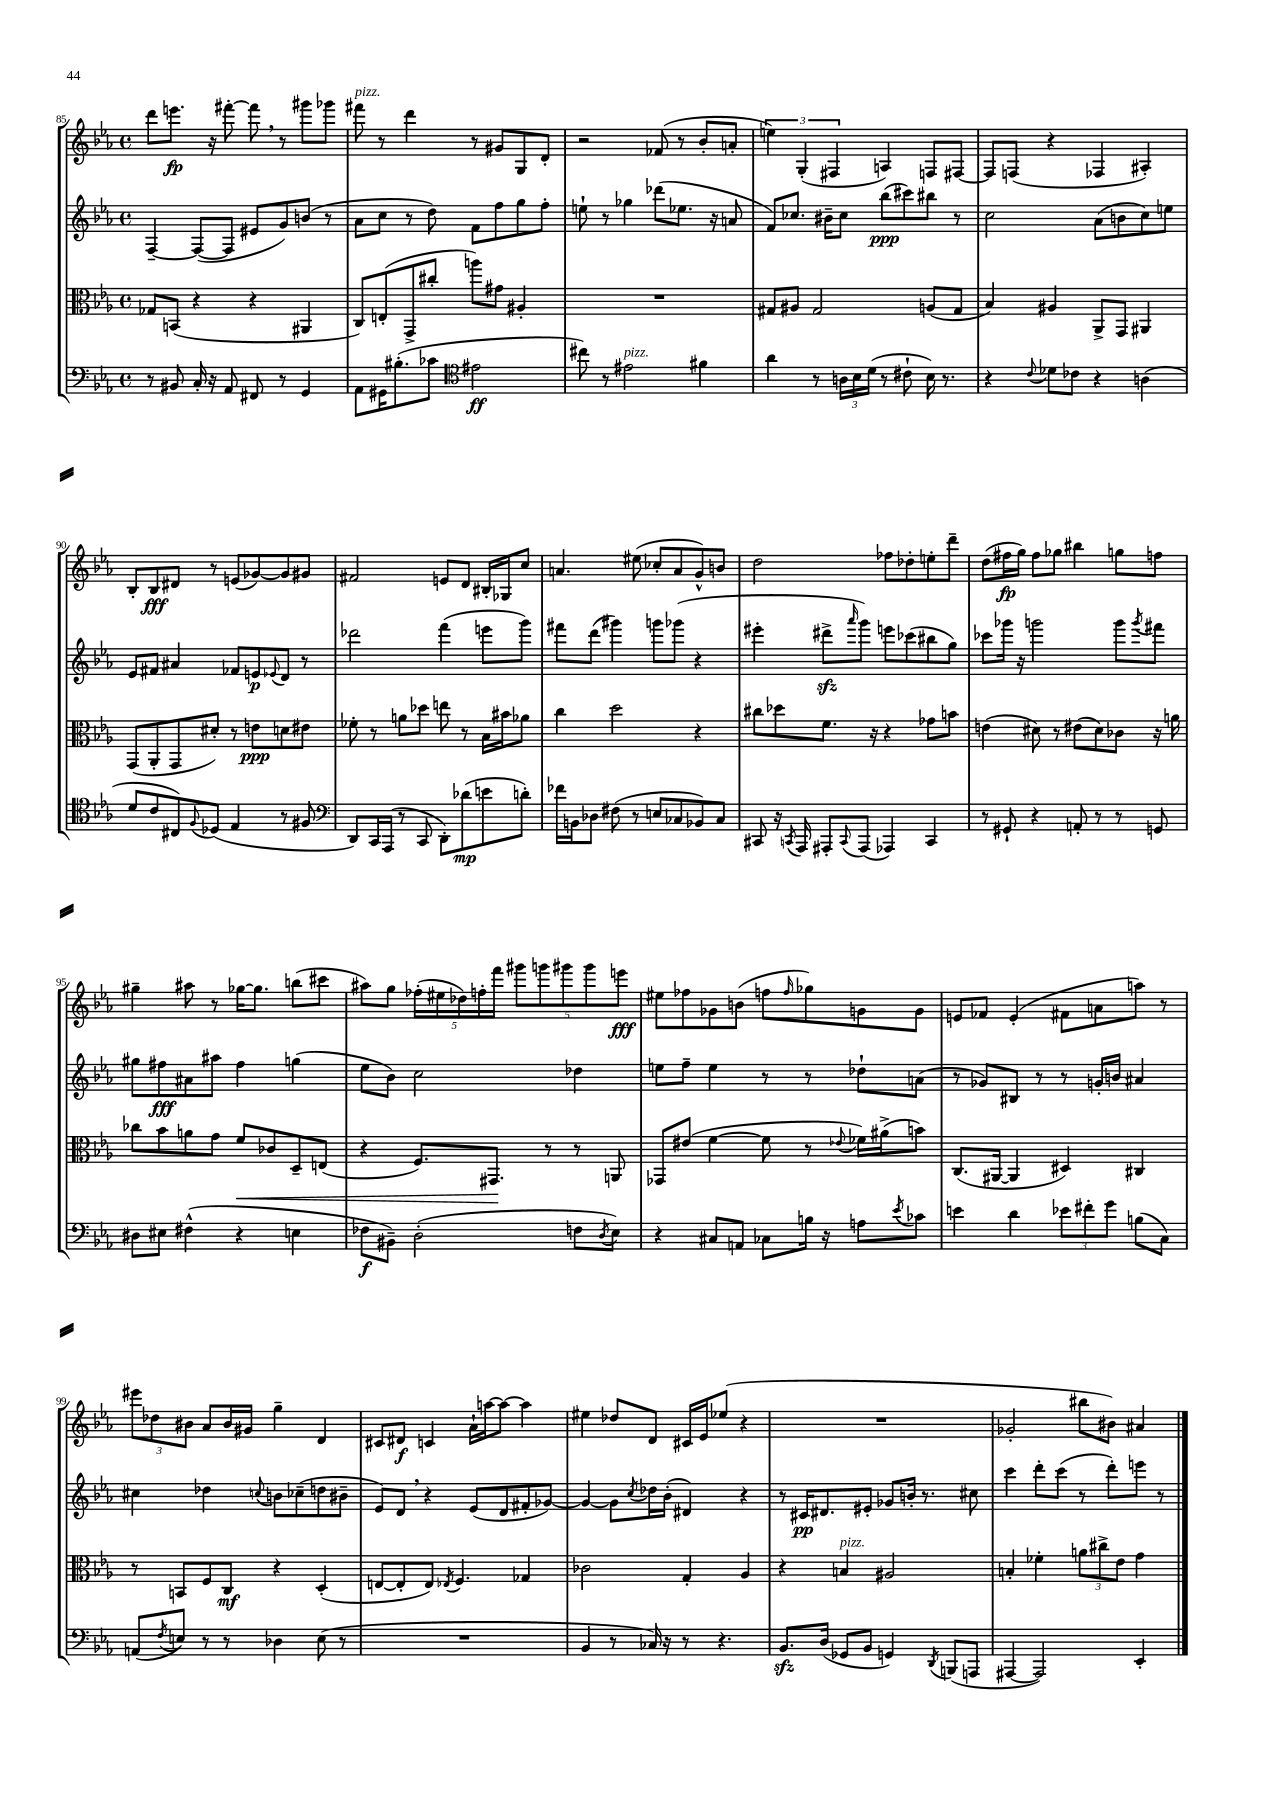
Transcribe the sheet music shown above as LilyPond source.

<<
\new StaffGroup <<
\new Staff = "s0" {
    \clef treble \key ees \major \defaultTimeSignature \time 4/4
    d'''8 e'''8.\fp r16 fis'''8~-. fis'''8 \breathe r8 gis'''8 ges'''8 |
    fis'''8^\markup { \italic "pizz." } r8 d'''4 r8 gis'8 g8 d'8-. |
    r2 fes'8( r8 bes'8-. a'8-. |
    \tuplet 3/2 { e''4) g4-.( fis4 } a4) f8 fis8~ |
    fis8 f8( r4 fes4 ais4-.) |
    bes8-. bes8\fff dis'8 r8 e'8( ges'8~) ges'8 gis'8 |
    fis'2 e'8 d'8 bis16-. ges16 c''8 |
    a'4. eis''8( ces''8-. a'8 g'8-^) b'8 |
    d''2 fes''8 des''8-. e''8-. d'''8-- |
    d''8( fis''16\fp g''16) fis''8 ges''8 bis''4 g''8 f''8 |
    gis''4-- ais''8 r8 ges''16~ ges''8. b''8( cis'''8 |
    ais''8) g''8 \tuplet 5/4 { fes''16-.( eis''16 des''16) f''16-. f'''16 } \tuplet 5/4 { gis'''8 g'''8 gis'''8 gis'''8 e'''8\fff } |
    eis''8 fes''8 ges'8 b'8( f''8 \grace { f''16 } ges''8) g'8 g'8 |
    e'8 fes'8 e'4-.( fis'8 a'8 a''8) r8 |
    \tuplet 3/2 { eis'''8 des''8 bis'8 } aes'8 bis'16 gis'16 g''4-- d'4 |
    cis'8 dis'8\f c'4 aes'16-! a''16~ a''8~ a''4 |
    eis''4 des''8 d'8 cis'16 ees'16 ees''8( r4 |
    R1 |
    ges'2-. bis''8 bis'8) ais'4 \bar "|." |
}
\new Staff = "s1" {
    \clef treble \key ees \major \defaultTimeSignature \time 4/4
    f4~-- f8~( f8 eis'8 g'8) b'8( r8 |
    aes'8 c''8 r8 d''8) f'8 f''8 g''8 f''8-. |
    e''8-! r8 ges''4 des'''8( ees''8. r16 a'8 |
    f'8) ces''8. bis'16-- ces''8 bes''8\ppp( cis'''8) bis''8 r8 |
    c''2 aes'8( b'8 c''8) e''8 |
    ees'8 fis'8 ais'4 fes'8 e'8\p \appoggiatura { ees'8 } d'8 r8 |
    des'''2 f'''4( e'''8 g'''8) |
    fis'''8 d'''8( gis'''4) g'''8 ges'''8( r4 |
    eis'''4-. dis'''8->\sfz \grace { aes'''16 } g'''8) e'''8 ces'''8( bis''8 g''8) |
    ces'''8 ges'''16 r16 g'''2 g'''8 \acciaccatura { g'''8 } fis'''8 |
    gis''8 fis''8\fff ais'8 ais''8 fis''4 g''4( |
    ees''8 bes'8) c''2 des''4 |
    e''8 f''8-- e''4 r8 r8 des''8-! a'8( |
    r8 ges'8) bis8 r8 r8 g'16-. b'16 ais'4 |
    cis''4 des''4 \appoggiatura { c''8 } b'8 ces''8--( d''8 bis'8-- |
    ees'8) d'8 \breathe r4 ees'8( d'8 fis'8-. ges'8~) |
    ges'4~ ges'8 \acciaccatura { c''8 } des''16 bes'16-.( dis'4) r4 |
    r8 cis'16\pp dis'8. eis'8-. ges'8 b'16-. r8. cis''8 |
    c'''4 d'''8-. c'''8( r8 d'''8-.) e'''8 r8 \bar "|." |
}
\new Staff = "s2" {
    \clef alto \key ees \major \defaultTimeSignature \time 4/4
    ges8 b,8( r4 r4 ais,4 |
    c8) e8-.( g,8-> cis''8-. a''8) gis'8 ais4-. |
    R1 |
    gis8 ais8 gis2 a8( gis8 |
    bes4) ais4 aes,8-> g,8 ais,4 |
    g,8( aes,8-. g,8 dis'8-.) r8 e'8\ppp d'8 eis'8 |
    fes'8-. r8 a'8 des''8 e''8 r8 bes16 bis'16 aes'8 |
    c''4 d''2 r4 |
    cis''8 des''8 f'8. r16 r4 ges'8 b'8 |
    e'4( dis'8) r8 eis'8( dis'8) ces'8 r16 a'16 |
    ces''8 bes'8 a'8 g'8 f'8\< ces'8 d8-- e8( |
    r4 f8.) gis,8.\! r8 r8 a,8 |
    ges,8 eis'8( f'4~ f'8 r8 \appoggiatura { ees'8 } fes'16) ais'16->( b'8) |
    c8.( ais,16~ ais,4 dis4) cis4 |
    r8 b,8 f8 c8\mf r4 d4-.( |
    e8~ e8-. e8) \acciaccatura { ees8 } f4. ges4 |
    ces'2 g4-. aes4 |
    r4 b4^\markup { \italic "pizz." } ais2 |
    b4-. fes'4-. \tuplet 3/2 { a'8 cis''8-> ees'8 } g'4 \bar "|." |
}
\new Staff = "s3" {
    \clef bass \key ees \major \defaultTimeSignature \time 4/4
    r8 bis,8 c16-. r16 aes,8 fis,8 r8 g,4 |
    aes,8 gis,16 bis8.-.( ces'8 \clef tenor eis'2\ff |
    cis''8) r8 eis'2^\markup { \italic "pizz." } fis'4 |
    aes'4 r8 \tuplet 3/2 { a16 bes16 d'16( } r8 cis'8-! bes16) r8. |
    r4 \appoggiatura { c'8 } des'8 ces'8 r4 a4( |
    d'8 c'8 cis8) \appoggiatura { f8 } des8( ees4 r8 fis8 |
    \clef bass d,8) c,16 aes,,16( r8 c,8 d,8-.) des'8\mp( e'8 d'8-.) |
    fes'16 b,16 des8 fis8( r8 e8 ces8 bes,8) ces8 |
    cis,8 r16 \acciaccatura { c,8 } aes,,16 ais,,8-. \appoggiatura { c,8 } ais,,8( aes,,4) c,4 |
    r8 gis,8-! r4 a,8-. r8 r8 g,8 |
    dis8 eis8 fis4-^( r4 e4 |
    fes8\f bis,8--) d2-.( f8 \acciaccatura { d8 } ees8) |
    r4 cis8 a,8 ces8 b16 r16 a8 \acciaccatura { ees'8 } ces'8 |
    e'4 d'4 \tuplet 3/2 { ees'8 fis'8-. g'8 } b8( c8) |
    a,8( \acciaccatura { f8 } e8) r8 r8 des4 e8( r8 |
    R1 |
    bes,4 r8 ces16) r16 r8 r4. |
    bes,8.\sfz d16( ges,8 bes,8 g,4) \acciaccatura { d,8 } b,,8( a,,8 |
    ais,,4~ ais,,2) ees,4-. \bar "|." |
}
>>
>>
\layout { \context { \Score currentBarNumber = #85 } }
